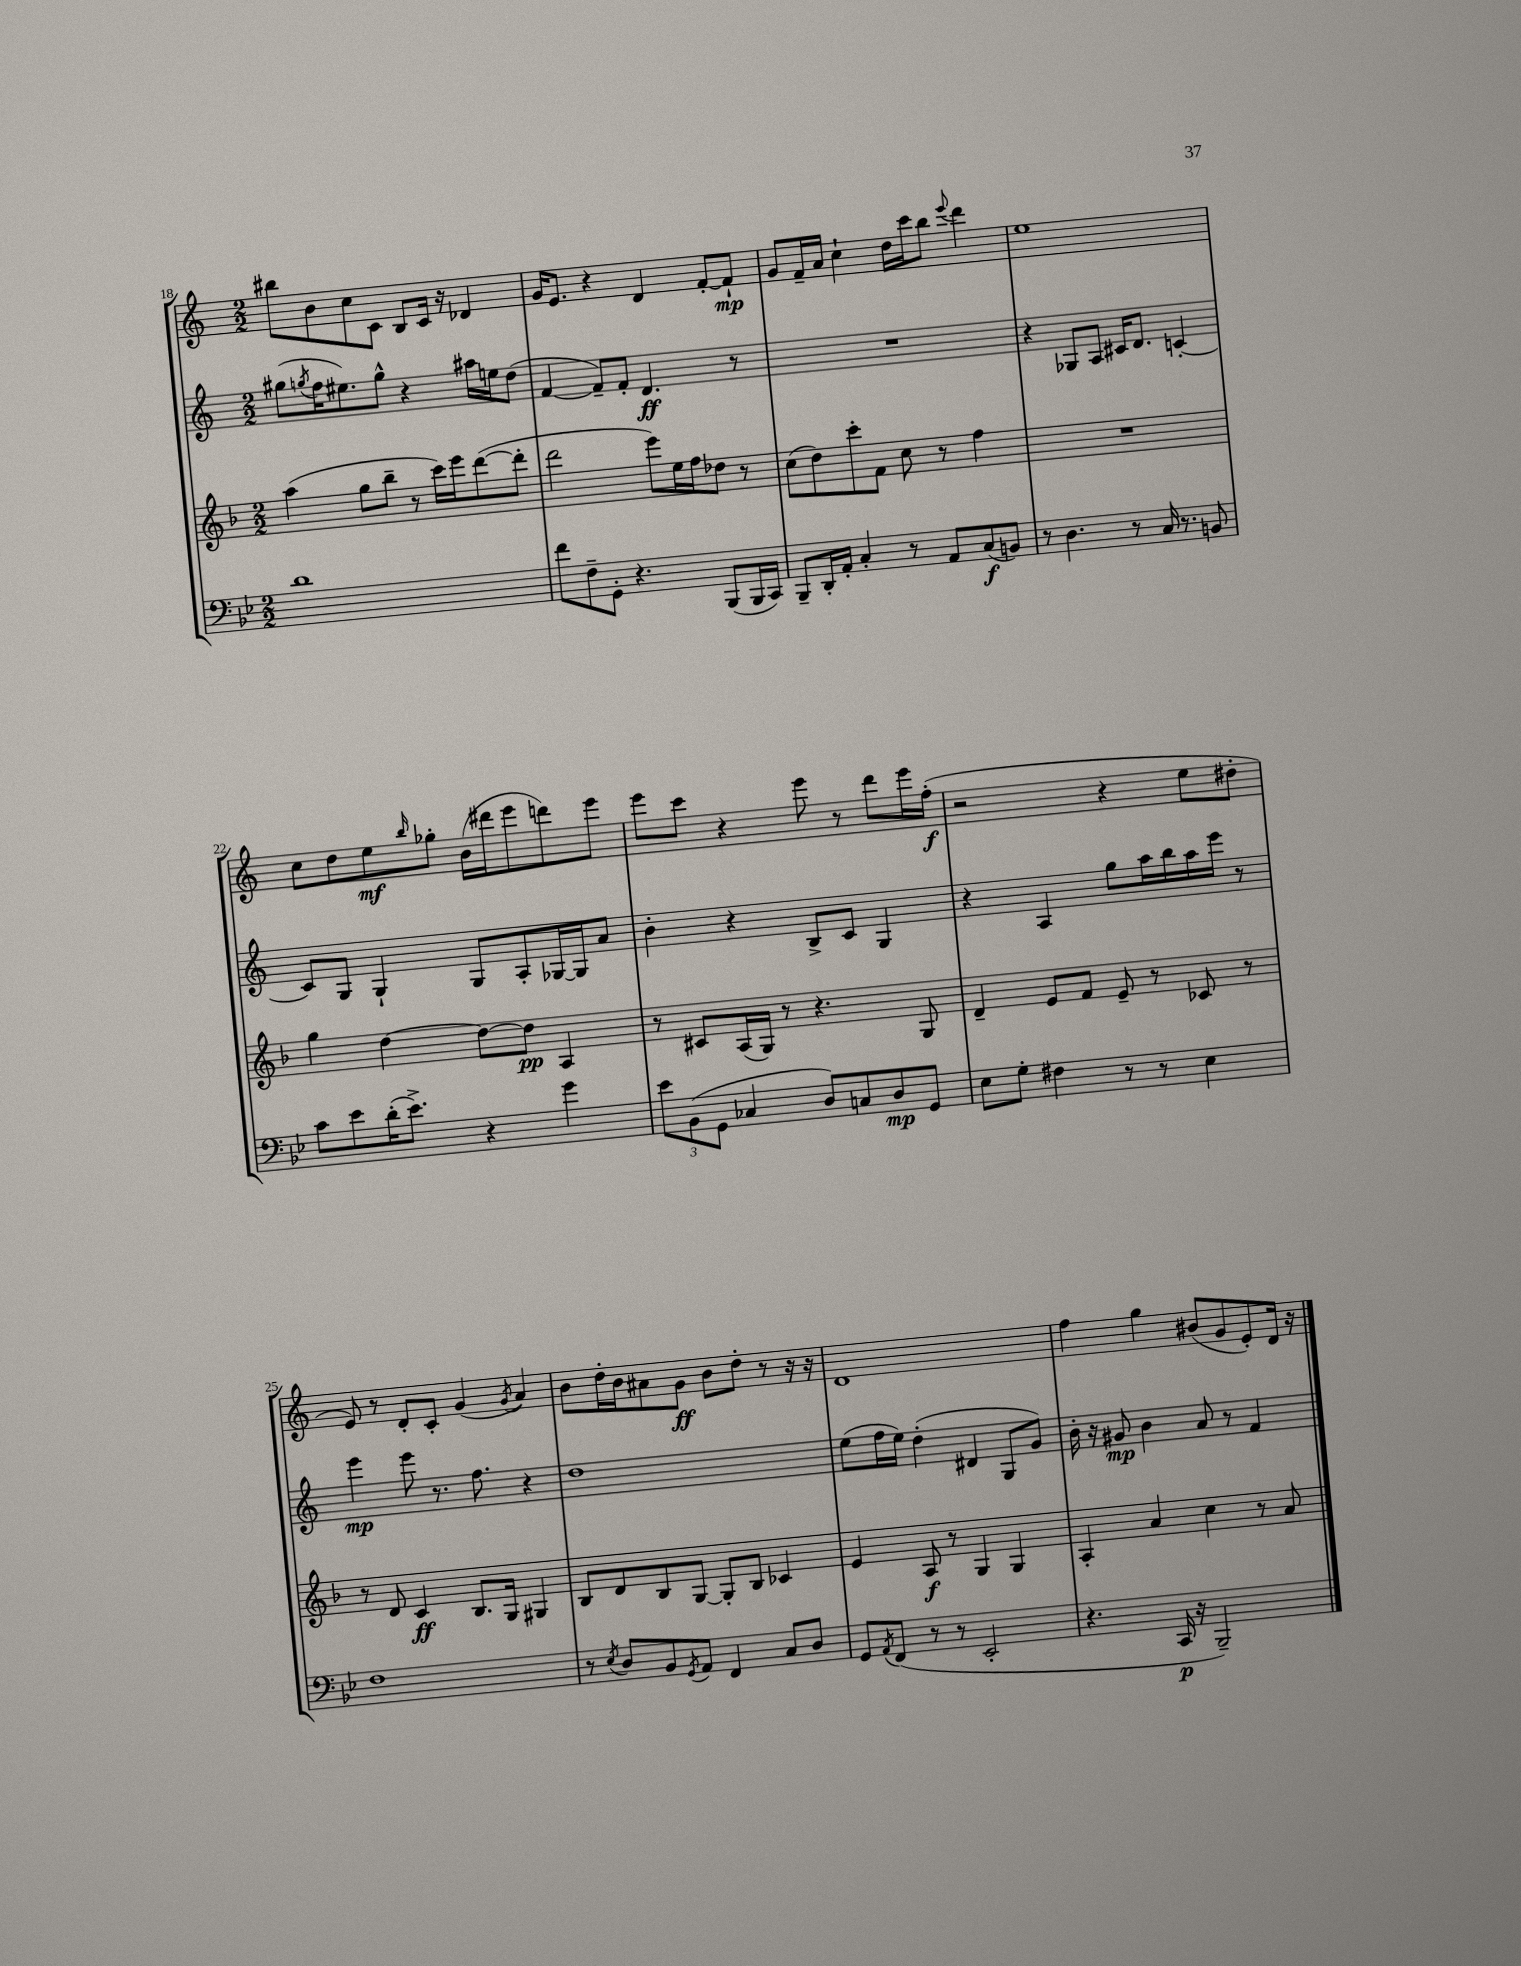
<<
\new StaffGroup <<
\new Staff = "s0" {
    \clef treble \key c \major \numericTimeSignature \time 2/2
    bis''8 b'8 c''8 c'8 b8 c'16 r16 des'4 |
    g'16 e'8. r4 d'4 f'8~-. f'8-!\mp |
    g'8 f'16-- a'16 c''4-! d''16 c'''16 b''8 \appoggiatura { e'''8 } d'''4 |
    e''1 |
    c''8 d''8 e''8\mf \grace { b''16 } ges''8-. b'16( dis'''16 e'''8 d'''8) e'''8 |
    e'''8 c'''8 r4 e'''8 r8 d'''8 e'''16 f''16-.\f( |
    r2 r4 e''8 dis''8-. |
    e'8) r8 d'8-. c'8-. g'4( \acciaccatura { g'8 } a'4) |
    b'8 d''16-. b'16 ais'8 g'8\ff b'8 d''8-. r8 r16 r16 |
    d'1 |
    f''4 g''4 bis'8( g'8 e'8-.) d'16 r16 \bar "|." |
}
\new Staff = "s1" {
    \clef treble \key c \major \numericTimeSignature \time 2/2
    gis''8( \acciaccatura { g''8 } f''16 eis''8.) g''8-^ r4 ais''16 e''16 d''8( |
    f'4~ f'8--) f'8-. d'4.\ff r8 |
    R1 |
    r4 ges8 a8 cis'16 d'8. c'4~-. |
    c'8 g8 g4-! g8 a8-. ges16~ ges16 a'8 |
    b'4-. r4 b8-> c'8 g4 |
    r4 a4 g''8 a''16 b''16 a''16 e'''16 r8 |
    e'''4\mp e'''8 r8. f''8. r4 |
    d''1 |
    e''8( f''16 e''16) d''4-.( dis'4 g8 g'8) |
    b'16-. r16 gis'8\mp b'4 a'8 r8 f'4 \bar "|." |
}
\new Staff = "s2" {
    \clef treble \key f \major \numericTimeSignature \time 2/2
    a''4( g''8 bes''8-- r8 c'''16) e'''16 d'''8~( d'''8-. |
    d'''2 e'''8) e''16 f''16 des''8 r8 |
    c''8( d''8) c'''8-. f'8 c''8 r8 f''4 |
    R1 |
    g''4 d''4~ d''8~ d''8\pp a4 |
    r8 cis'8 a16( g16) r8 r4. g8 |
    d'4-- e'8 f'8 e'8-- r8 ces'8 r8 |
    r8 d'8 c'4\ff bes8. g16 gis4 |
    bes8 d'8 bes8 g8~ g8-. bes8 ces'4 |
    e'4 a8\f r8 g4 g4 |
    a4-. a'4 c''4 r8 a'8 \bar "|." |
}
\new Staff = "s3" {
    \clef bass \key bes \major \numericTimeSignature \time 2/2
    d'1 |
    f'8 f8-- g,8-. r4. bes,,8( bes,,16 c,16) |
    bes,,8-- d,16-. a,16-. c4-. r8 a,8 c8\f( b,8) |
    r8 d4. r8 c16 r8. b,8 |
    c'8 ees'8 d'16-.( ees'8.->) r4 g'4 |
    \tuplet 3/2 { ees'8 bes,8( g,8 } ces4 d8) c8 d8\mp g,8 |
    ees8 g8-. fis4 r8 r8 ees4 |
    f1 |
    r8 \acciaccatura { ees8 } d8 bes,8 \acciaccatura { g,8 } a,8 f,4 c8 d8 |
    g,8 \acciaccatura { a,8 } f,8( r8 r8 ees,2-. |
    r4. c,16\p r16 bes,,2--) \bar "|." |
}
>>
>>
\layout { \context { \Score currentBarNumber = #18 } }
